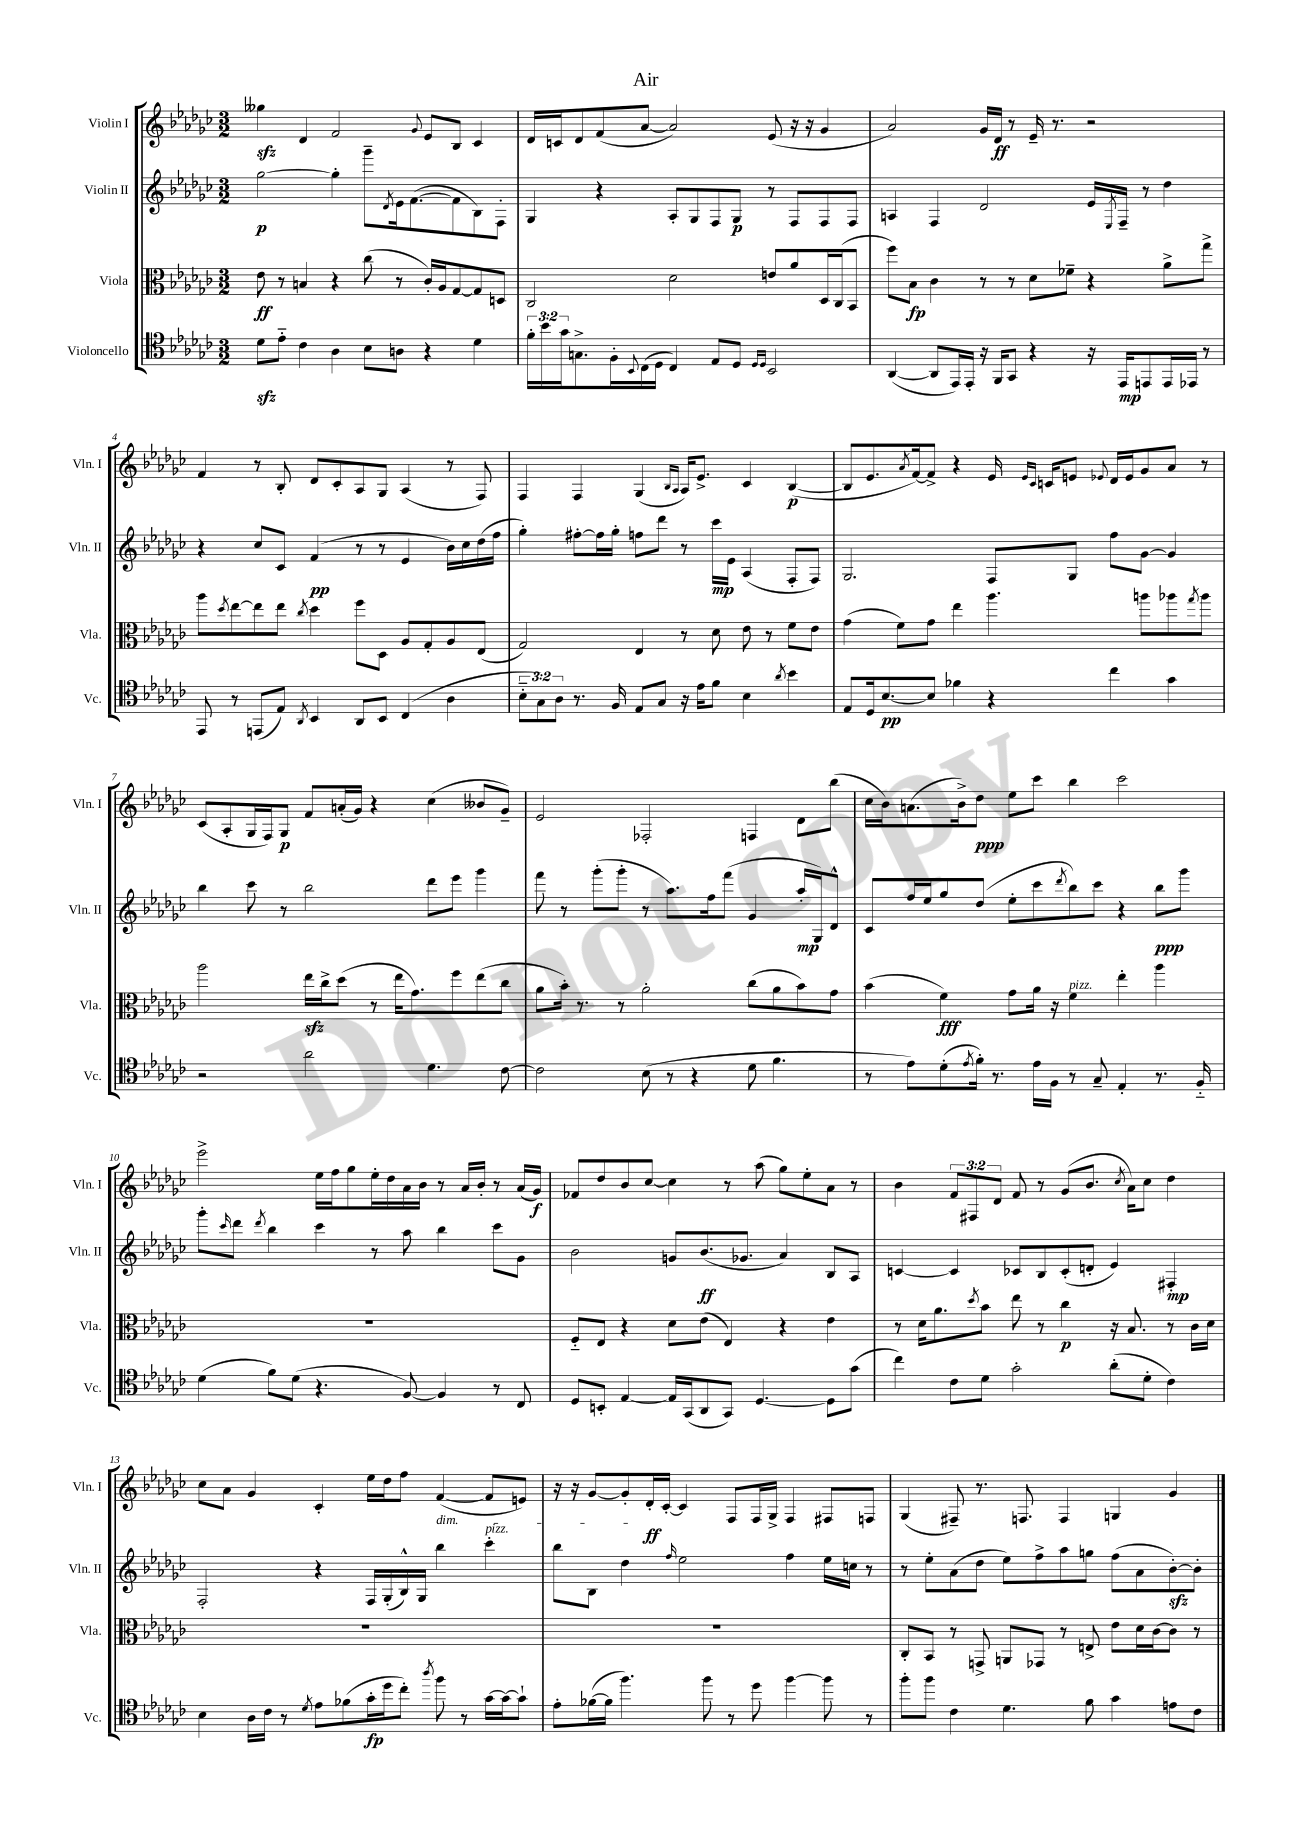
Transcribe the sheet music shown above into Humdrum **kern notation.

**kern	**dynam	**kern	**dynam	**kern	**dynam	**kern	**dynam
*part4	*part4	*part3	*part3	*part2	*part2	*part1	*part1
*staff4	*staff4	*staff3	*staff3	*staff2	*staff2	*staff1	*staff1
*I"Violoncello	*	*I"Viola	*	*I"Violin II	*	*I"Violin I	*
*I'Vc.	*	*I'Vla.	*	*I'Vln. II	*	*I'Vln. I	*
*clefC4	*	*clefC3	*	*clefG2	*	*clefG2	*
*k[b-e-a-d-g-c-]	*	*k[b-e-a-d-g-c-]	*	*k[b-e-a-d-g-c-]	*	*k[b-e-a-d-g-c-]	*
*M3/2	*	*M3/2	*	*M3/2	*	*M3/2	*
=1	=1	=1	=1	=1	=1	=1	=1
8d-zz\L	.	8e-\	ff	[2gg-\	p	4gg--Xzz\	.
8e-\J	.	8r	.	.	.	.	.
4c-\	.	4Bn/	.	.	.	4d-/	.
4A-\	.	4r	.	4gg-'\]	.	2f/	.
8B-\L	.	(8cc-\	.	8ggg-~\L	.	.	.
.	.	.	.	8qd-/	.	.	.
8An\J	.	8r	.	16e-\k	.	.	.
.	.	.	.	([8.f\	.	.	.
.	.	.	.	.	.	8qqg-/	.
4r	.	16c-'/LL)	.	.	.	8e-/L	.
.	.	16A-/J	.	.	.	.	.
.	.	[8G-/	.	8f\]	.	8B-/J	.
4d-\	.	8G-/]	.	8B-\)	.	4c-/	.
.	.	8Dn/J	.	8F'\J	.	.	.
=2	=2	=2	=2	=2	=2	=2	=2
24f'\LL	.	2C-/	.	4G-/	.	16d-/LL	.
24b-\	.	.	.	.	.	.	.
.	.	.	.	.	.	16cn/J	.
24g-\J	.	.	.	.	.	.	.
8.Gn^\	.	.	.	.	.	8d-/	.
.	.	.	.	4r	.	(8f/	.
16F'\L	.	.	.	.	.	.	.
8qqBB-/	.	.	.	.	.	.	.
(16C-\	.	.	.	.	.	[8a-/J	.
16D-\JJ	.	.	.	.	.	.	.
4C-/)	.	2d-\	.	8A-'/L	.	2a-/])	.
.	.	.	.	8G-/	.	.	.
8E-/L	.	.	.	8F/	.	.	.
8D-/J	.	.	.	8G-/J	p	.	.
16qqD-/LL	.	.	.	.	.	.	.
16qqD-/JJ	.	.	.	.	.	.	.
2BB-/	.	8en/L	.	8r	.	(8e-/	.
.	.	8a-/	.	8F/L	.	16r	.
.	.	.	.	.	.	16r	.
.	.	16D-/L	.	8F/	.	4g-/	.
.	.	(16C-/J	.	.	.	.	.
.	.	8BB-/J	.	8F/J	.	.	.
=3	=3	=3	=3	=3	=3	=3	=3
([4AA-/	.	8ff\L)	.	4An/	.	2a-/)	.
.	.	8B-\J	fp	.	.	.	.
8AA-/L]	.	4c-\	.	4F/	.	.	.
16EE-/L)	.	.	.	.	.	.	.
16EE-'/JJ	.	.	.	.	.	.	.
16r	.	8r	.	2d-/	.	16g-/LL	.
16FF/KL	.	.	.	.	.	16d-/JJ	ff
8GG-/J	.	8r	.	.	.	8r	.
4r	.	8d-\L	.	.	.	16e-~/	.
.	.	.	.	.	.	8.r	.
.	.	8f-X~\J	.	.	.	.	.
16r	.	4r	.	16e-/LL	.	2r	.
.	.	.	.	8qE-/	.	.	.
16EE-/KL	mp	.	.	16F~/JJ	.	.	.
8EEn/	.	.	.	8r	.	.	.
16EE/L	.	8a-^\L	.	4dd-\	.	.	.
16EE-X/JJ	.	.	.	.	.	.	.
8r	.	8gg-^\J	.	.	.	.	.
!!LO:LB:g=z
=4	=4	=4	=4	=4	=4	=4	=4
8EE-/	.	8aa-\L	.	4r	.	4f/	.
.	.	8qdd-/	.	.	.	.	.
8r	.	[8ee-\	.	.	.	.	.
(8EEn/L	.	8ee-\]	.	8cc-/L	.	8r	.
8E-/J)	.	8ee-\J	.	8c-/J	.	8B-'/	.
8qAA-/	.	8qcc-/	.	.	.	.	.
4BB-/	.	4dd-\	.	(4f/	pp	8d-/L	.
.	.	.	.	.	.	8c-'/	.
8AA-/L	.	8ff\L	.	8r	.	8A-/	.
8BB-/J	.	8D-\J	.	8r	.	8G-/J	.
(4C-/	.	8A-/L	.	4e-/	.	(4A-/	.
.	.	8G-'/	.	.	.	.	.
4A-\	.	8A-/	.	16b-\LL)	.	8r	.
.	.	.	.	16cc-\	.	.	.
.	.	(8E-/J	.	(16dd-\	.	8F/)	.
.	.	.	.	16ff\JJ	.	.	.
=5	=5	=5	=5	=5	=5	=5	=5
12B-\L	.	2G-/)	.	4gg-'\)	.	4F/	.
12G-\)	.	.	.	.	.	.	.
12A-\J	.	.	.	.	.	.	.
8.r	.	.	.	[8ff#X'\L	.	4F/	.
.	.	.	.	16ff#\L]	.	.	.
16F/	.	.	.	16gg-'\JJ	.	.	.
8E-/L	.	4E-/	.	8ffn\L	.	(4G-/	.
8G-/J	.	.	.	8ddd-\J	.	.	.
.	.	.	.	.	.	16qqB-/LL	.
.	.	.	.	.	.	16qqA-/JJ	.
16r	.	8r	.	8r	.	16A-/KL)	.
16e-\KL	.	.	.	.	.	8.e-^/J	.
8f\J	.	8d-\	.	16ccc-\LL	mp	.	.
.	.	.	.	16e-\JJ	.	.	.
4B-\	.	8e-\	.	(4A-/	.	4c-/	.
.	.	8r	.	.	.	.	.
8qa-/	.	.	.	.	.	.	.
4b-\	.	8f\L	.	8F'/L	.	([4B-/	p
.	.	8e-\J	.	8F/J)	.	.	.
=6	=6	=6	=6	=6	=6	=6	=6
8E-/L	.	(4g-\	.	2.G-/	.	8B-/L]	.
16D-/k	.	.	.	.	.	8.e-/	.
[8.B-/	pp	.	.	.	.	.	.
.	.	8f\L)	.	.	.	.	.
.	.	.	.	.	.	8qa-/	.
.	.	.	.	.	.	[16f/k)	.
8B-/J]	.	8g-\J	.	.	.	8f^/J]	.
4f-X\	.	4ee-\	.	.	.	4r	.
4r	.	4.aa-\	.	8F/L	.	16e-/	.
.	.	.	.	.	.	16qqe-/LL	.
.	.	.	.	.	.	16qqc-/JJ	.
.	.	.	.	.	.	16cn/KL	.
.	.	.	.	8G-/J	.	8en/J	.
.	.	.	.	.	.	8qqe-X/	.
4cc-\	.	.	.	8ff\L	.	16d-/LL	.
.	.	.	.	.	.	16e-/J	.
.	.	8aan\L	.	[8g-\J	.	8g-/	.
4g-\	.	8aa-X\	.	4g-/]	.	8a-/J	.
.	.	8qgg-/	.	.	.	.	.
.	.	8aa-\J	.	.	.	8r	.
!!LO:LB:g=z
=7	=7	=7	=7	=7	=7	=7	=7
2r	.	2aa-\	.	4bb-\	.	(8c-/L	.
.	.	.	.	.	.	8A-'/	.
.	.	.	.	8ccc-\	.	16G-/L	.
.	.	.	.	.	.	16F/J)	.
.	.	.	.	8r	.	8G-/J	p
2a-\	.	16ee-zz\LL	.	2bb-\	.	8f/L	.
.	.	16cc-^\J	.	.	.	.	.
.	.	(8dd-\J	.	.	.	(16an'/L	.
.	.	.	.	.	.	16g-/JJ)	.
.	.	8r	.	.	.	4r	.
.	.	16ee-\KL	.	.	.	.	.
.	.	8.g-\)	.	.	.	.	.
4.d-\	.	.	.	8ddd-\L	.	(4cc-\	.
.	.	8ff\	.	8eee-\J	.	.	.
.	.	(8ee-\	.	4ggg-\	.	8b--X/L	.
[8c-\	.	8cc-\J	.	.	.	8g-~/J)	.
=8	=8	=8	=8	=8	=8	=8	=8
2c-\]	.	8a-\L	.	8fff\	.	2e-/	.
.	.	16b-'\Jk)	.	8r	.	.	.
.	.	8.r	.	.	.	.	.
.	.	.	.	(8ggg-'\L	.	.	.
.	.	8r	.	8ggg-'\J	.	.	.
(8B-\	.	2a-'\	.	8r	.	2F-X'/	.
8r	.	.	.	8.aa-\L)	.	.	.
4r	.	.	.	.	.	.	.
.	.	.	.	16ff\k	.	.	.
.	.	.	.	(8fff\J	.	.	.
8d-\	.	(8cc-\L	.	4g-/	.	4Fn/	.
4.f\	.	8a-\	.	.	.	.	.
.	.	8b-\)	.	16aa-'/LL	mp	8d-\L	.
.	.	.	.	16G-/J)	.	.	.
.	.	8g-\J	.	8d-^^/J	.	(8bb-\J	.
=9	=9	=9	=9	=9	=9	=9	=9
8r	.	(4b-\	.	8c-/L	.	16cc-\LL	.
.	.	.	.	.	.	16b-\J)	.
8e-\L)	.	.	.	16ff/L	.	(8.an\	.
.	.	.	.	16ee-/J	.	.	.
(8d-'\	.	4f\)	fff	8gg-/	.	.	.
.	.	.	.	.	.	16b-^\k)	.
8qe-/	.	.	.	.	.	.	.
16f'\Jk)	.	.	.	(8dd-/J	.	8dd-\J	ppp
8.r	.	.	.	.	.	.	.
.	.	8g-\L	.	8ee-'\L	.	8ee-\L	.
16e-\LL	.	16a-\Jk	.	8ccc-\	.	8ccc-\J	.
16F\JJ	.	16r	.	.	.	.	.
.	.	.	.	8qddd-/	.	.	.
!	!	!LO:TX:a:i:t=pizz.	!	!	!	!	!
8r	.	4f\	.	8bb-\)	.	4bb-\	.
8G-~/	.	.	.	8ccc-\J	.	.	.
4E-'/	.	4ee-'\	.	4r	.	2ccc-\	.
8.r	.	4aa-\	.	8bb-\L	ppp	.	.
.	.	.	.	8ggg-\J	.	.	.
16F/	.	.	.	.	.	.	.
!!LO:LB:g=z
=10	=10	=10	=10	=10	=10	=10	=10
(4d-\	.	1.r	.	8ggg-'\L	.	2eee-^\	.
.	.	.	.	16qqccc-/	.	.	.
.	.	.	.	8ddd-\J	.	.	.
.	.	.	.	8qddd-/	.	.	.
8f\L)	.	.	.	4bb-\	.	.	.
(8d-\J	.	.	.	.	.	.	.
4.r	.	.	.	4ccc-\	.	16ee-\LL	.
.	.	.	.	.	.	16ff\J	.
.	.	.	.	.	.	8gg-\	.
.	.	.	.	8r	.	16ee-'\L	.
.	.	.	.	.	.	16dd-\	.
[8F/)	.	.	.	8aa-\	.	16a-\	.
.	.	.	.	.	.	16b-\JJ	.
4F/]	.	.	.	4bb-\	.	8r	.
.	.	.	.	.	.	16a-/LL	.
.	.	.	.	.	.	16b-'/JJ	.
8r	.	.	.	8ccc-\L	.	8r	.
8C-/	.	.	.	8g-\J	.	(16a-/LL	.
.	.	.	.	.	.	16g-/JJ)	f
=11	=11	=11	=11	=11	=11	=11	=11
8D-/L	.	8F/L	.	2b-\	.	8f-X/L	.
8BBn'/J	.	8E-/J	.	.	.	8dd-/	.
[4E-/	.	4r	.	.	.	8b-/	.
.	.	.	.	.	.	[8cc-/J	.
16E-/LL]	.	8d-\L	.	8gn/L	.	4cc-\]	.
(16GG-/J	.	.	.	.	.	.	.
8AA-/	.	(8e-\J	.	(8.b-/	ff	.	.
8GG-/J)	.	4E-/)	.	.	.	8r	.
.	.	.	.	8.g-X/J	.	.	.
[4.D-/	.	.	.	.	.	(8aa-\	.
.	.	4r	.	4a-/)	.	8gg-\L)	.
.	.	.	.	.	.	8ee-'\	.
8D-\L]	.	4e-\	.	8B-/L	.	8a-\J	.
(8g-\J	.	.	.	8A-/J	.	8r	.
=12	=12	=12	=12	=12	=12	=12	=12
4cc-\)	.	8r	.	[4cn/	.	4b-\	.
.	.	16d-\KL	.	.	.	.	.
.	.	8.a-\	.	.	.	.	.
8c-\L	.	.	.	4c/]	.	12f/L	.
.	.	.	.	.	.	12F#X/	.
.	.	8qdd-/	.	.	.	.	.
8d-\J	.	8b-\J	.	.	.	.	.
.	.	.	.	.	.	12d-/J	.
2g-'\	.	8ee-\	.	8c-X/L	.	8f/	.
.	.	8r	.	8B-/	.	8r	.
.	.	4cc-\	p	(8c-'/	.	(8g-/L	.
.	.	.	.	8dn'/J	.	8.b-/J	.
(8a-'\L	.	16r	.	4e-/)	.	.	.
.	.	.	.	.	.	8qcc-/	.
.	.	8.B-/	.	.	.	16a-\KL)	.
8d-'\J	.	.	.	.	.	8cc-\J	.
4c-\)	.	8r	.	4F#X'/	mp	4dd-\	.
.	.	16c-\LL	.	.	.	.	.
.	.	16d-\JJ	.	.	.	.	.
!!LO:LB:g=z
=13	=13	=13	=13	=13	=13	=13	=13
4B-\	.	1.r	.	2F'/	.	8cc-\L	.
.	.	.	.	.	.	8a-\J	.
16A-\LL	.	.	.	.	.	4g-/	.
16c-\JJ	.	.	.	.	.	.	.
8r	.	.	.	.	.	.	.
8qd-/	.	.	.	.	.	.	.
8e-\L	.	.	.	4r	.	4c-'/	.
(8f-X\	.	.	.	.	.	.	.
16g-'\L	fp	.	.	16F/LL	.	16ee-\LL	.
16dd-\J	.	.	.	(16G-'/	.	16dd-\J	.
8cc-'\J)	.	.	.	16B-^^/)	.	8ff\J	.
.	.	.	.	16G-/JJ	.	.	.
8qaa-/	.	.	.	.	.	.	.
!	!	!	!	!	!	!LO:TX:b:i:t=dim.	!
8ff\	.	.	.	4bb-\	.	([4f/	.
8r	.	.	.	.	.	.	.
!	!	!	!	!LO:TX:a:i:t=pizz.	!	!	!
[16g-\LL	.	.	.	4ccc-'\	.	8f/L]	.
16g-\J_	.	.	.	.	.	.	.
8g-`\J]	.	.	.	.	.	8en/J)	.
=14	=14	=14	=14	=14	=14	=14	=14
8e-'\L	.	1.r	.	8bb-\L	.	16r	.
.	.	.	.	.	.	16r	.
([16f-X\L	.	.	.	8B-\J	.	[8g-/L	.
16f-\JJ]	.	.	.	.	.	.	.
4.ff\)	.	.	.	4dd-\	.	8g-'/]	.
.	.	.	.	.	.	16d-'/L	ff
.	.	.	.	.	.	[16c-'/JJ	.
.	.	.	.	16qqff/	.	.	.
.	.	.	.	2ee-\	.	4c-/]	.
8ff\	.	.	.	.	.	.	.
8r	.	.	.	.	.	8F/L	.
8dd-\	.	.	.	.	.	16F/L	.
.	.	.	.	.	.	16G-^/JJ	.
[4ff\	.	.	.	4ff\	.	4F/	.
8ff\]	.	.	.	16ee-\LL	.	8F#X/L	.
.	.	.	.	16ccn\JJ	.	.	.
8r	.	.	.	8r	.	8Fn/J	.
=15	=15	=15	=15	=15	=15	=15	=15
8ff'\L	.	8C-'/L	.	8r	.	(4G-/	.
8ff\J	.	8BB-/J	.	8ee-'\L	.	.	.
4c-\	.	8r	.	(8a-\	.	8F#X~/)	.
.	.	8GGn^/	.	8dd-\J	.	8.r	.
4.d-\	.	8AAn/L	.	8ee-\L)	.	.	.
.	.	.	.	.	.	8.Fn/	.
.	.	8GG-X/J	.	8ff^\	.	.	.
.	.	8r	.	8aa-\	.	4F/	.
8f\	.	8En^/	.	8ggn\J	.	.	.
4g-\	.	8e-\L	.	(8ff\L	.	4Gn/	.
.	.	16d-\L	.	8a-\	.	.	.
.	.	[16c-\J	.	.	.	.	.
8en\L	.	8c-\J]	.	[8b-zz'\)	.	4g-/	.
8c-\J	.	8r	.	8b-'\J]	.	.	.
==	==	==	==	==	==	==	==
*-	*-	*-	*-	*-	*-	*-	*-
